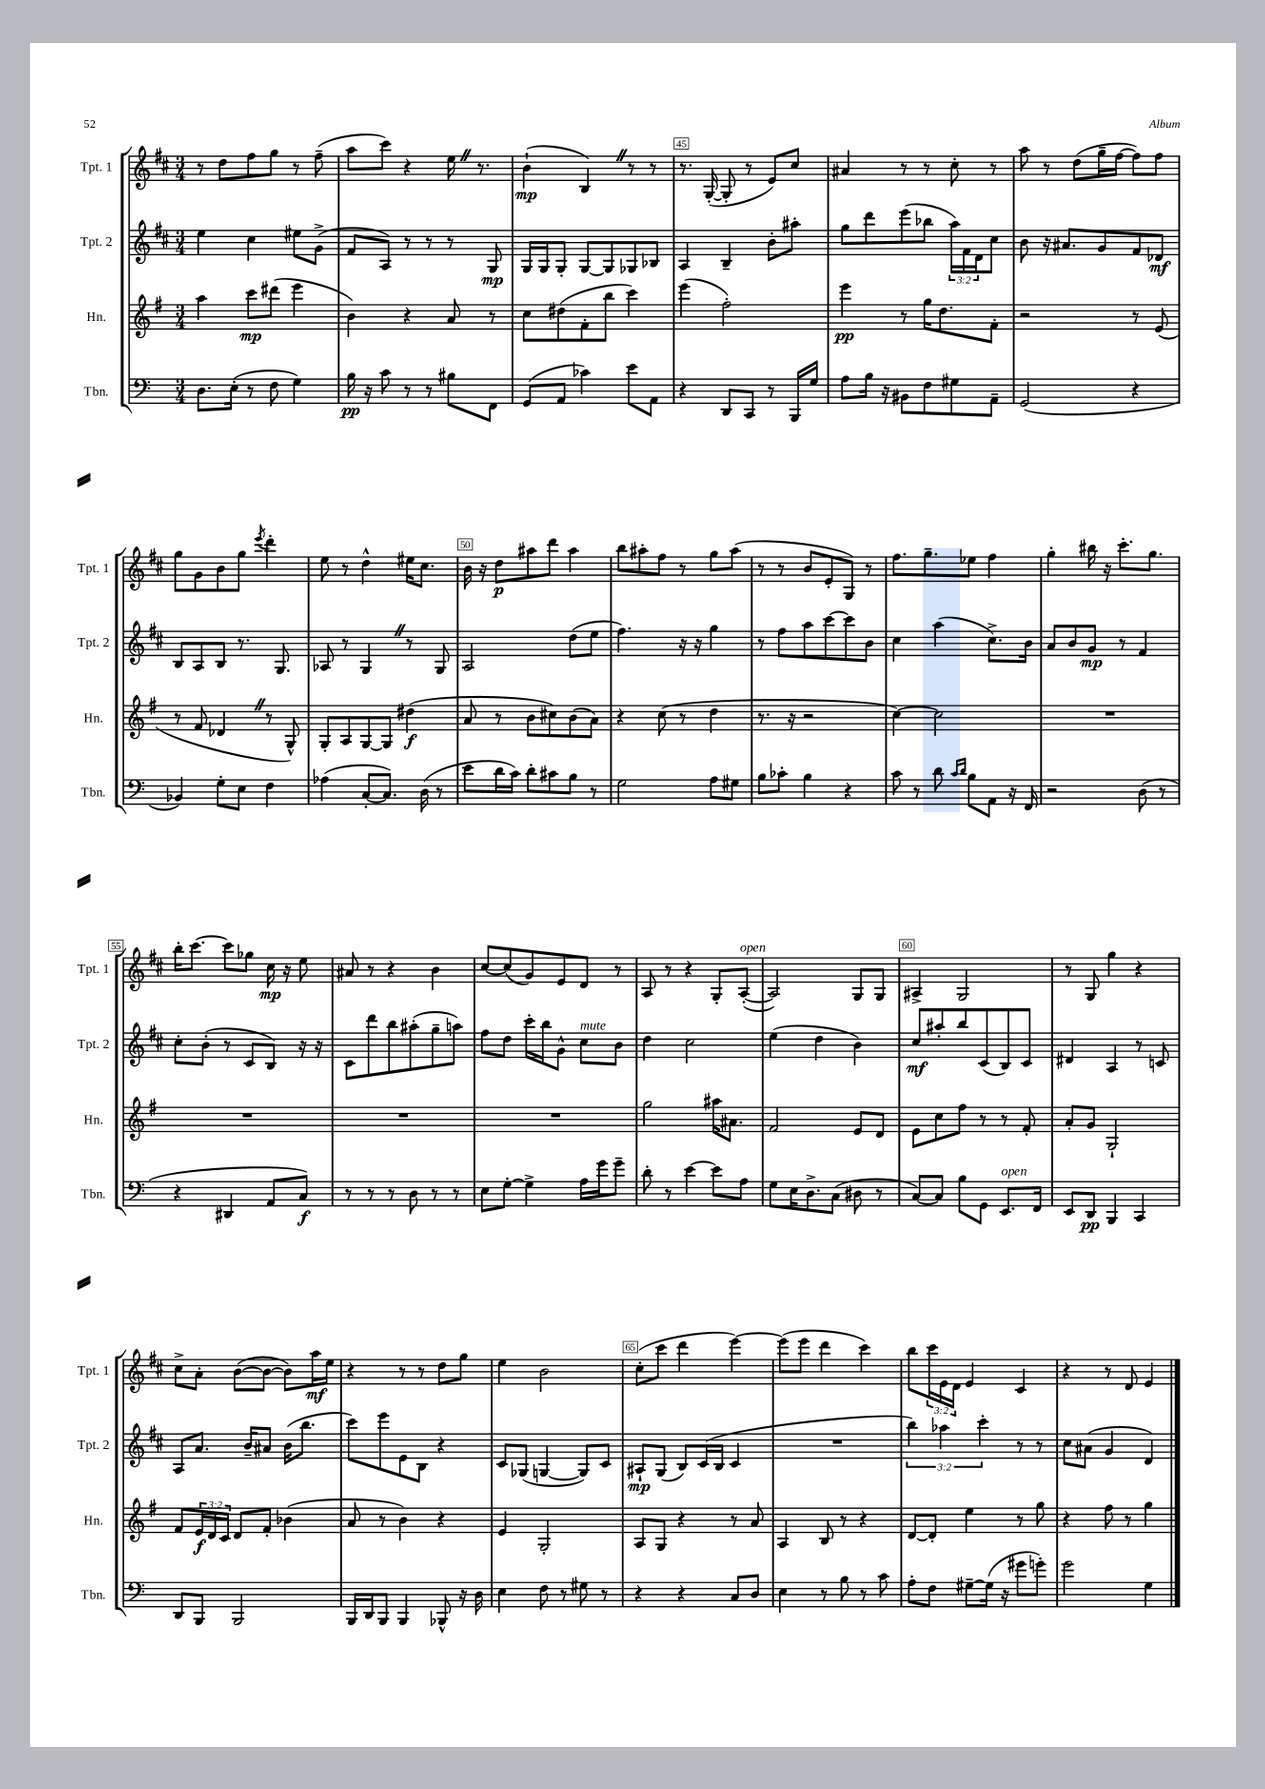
<<
\new StaffGroup <<
\new Staff = "s0" \with { instrumentName = "Tpt. 1" shortInstrumentName = "Tpt. 1" } {
    \clef treble \key d \major \numericTimeSignature \time 3/4 \override Staff.TupletNumber.text = #tuplet-number::calc-fraction-text
    r8 d''8 fis''8 g''8 r8 fis''8--( |
    a''8 cis'''8) r4 e''16 \once \override BreathingSign.text = \markup { \musicglyph "scripts.caesura.straight" } \breathe r8. |
    b'4-!\mp( b4) \once \override BreathingSign.text = \markup { \musicglyph "scripts.caesura.straight" } \breathe r8 r8 |
    r8. g16~-.( g8-. r8 e'8) cis''8 |
    ais'4 r8 r8 cis''8-. r8 |
    a''8 r8 d''8( g''16-- fis''16~ fis''8) fis''8 |
    g''8 g'8 b'8 g''8 \acciaccatura { e'''8 } d'''4-. |
    e''8 r8 d''4-^ eis''16 cis''8. |
    b'16 r16 d''8\p ais''8 d'''8 ais''4 |
    b''8 ais''8-. fis''8 r8 g''8 ais''8( |
    r8 r8 b'8 e'8-. g8) r8 |
    fis''8. g''8.-- ees''8 fis''4 |
    g''4-. bis''16 r16 cis'''8.-. g''8. |
    b''16-. cis'''8.~ cis'''8 ges''8 cis''16\mp r16 e''8 |
    ais'8 r8 r4 b'4 |
    cis''8~ cis''8( g'8) e'8 d'8 r8 |
    a8 r8 r4 g8-. a8~-.^\markup { \italic "open" }( |
    a2) g8 g8 |
    ais4-> g2 |
    r8 g8 g''4 r4 |
    cis''8-> a'8-. b'8~( b'8~ b'8) a''16\mf e''16 |
    r4 r8 r8 d''8 g''8 |
    e''4 b'2 |
    cis''8-.( cis'''8 d'''4 e'''4~) |
    e'''8( e'''8 d'''4 cis'''4) |
    b''8 \tuplet 3/2 { cis'''16 e'16 d'16 } e'4 cis'4 |
    r4 r8 d'8 e'4 \bar "|." |
}
\new Staff = "s1" \with { instrumentName = "Tpt. 2" shortInstrumentName = "Tpt. 2" } {
    \clef treble \key d \major \numericTimeSignature \time 3/4 \override Staff.TupletNumber.text = #tuplet-number::calc-fraction-text
    e''4 cis''4 eis''8 g'8->( |
    fis'8 a8) r8 r8 r8 g8\mp |
    g16 g16 g8-. g8~ g8 ges8 bes8 |
    a4 b4-- b'8-. ais''8-. |
    g''8 d'''8 e'''8( bes''8 \tuplet 3/2 { a''16) fis'16 d'16 } cis''8 |
    b'8 r16 ais'8. g'8 fis'8 des'8\mf |
    b8 a8 b8 r8. g8. |
    aes8 r8 g4 \once \override BreathingSign.text = \markup { \musicglyph "scripts.caesura.straight" } \breathe r8 g8 |
    a2 d''8( e''8 |
    fis''4.) r16 r16 g''4 |
    r8 fis''8 a''8 cis'''8~ cis'''8 b'8 |
    cis''4 a''4( cis''8.->) b'16 |
    a'8 b'8 g'8\mp r8 fis'4 |
    cis''8-. b'8-.( r8 cis'8 b8) r16 r16 |
    cis'8 d'''8 b''8 ais''8-.( g''8-- a''8) |
    fis''8 d''8 cis'''16-. b''16 g'8-^ cis''8^\markup { \italic "mute" } b'8 |
    d''4 cis''2 |
    e''4( d''4 b'4) |
    cis''8\mf ais''8-. b''8 cis'8( b8) cis'8 |
    dis'4 a4 r8 c'8 |
    a8 a'8. b'16-- ais'8 b'16( b''8. |
    cis'''8) e'''8 e'8 b8 r4 |
    cis'8 ges8( g4~ g8) cis'8 |
    ais8-!\mp g8( b8) cis'16( b16 cis'4 |
    R2. |
    \tuplet 3/2 { b''4) aes''4 cis'''4-. } r8 r8 |
    cis''8 ais'8( g'4 d'4) \bar "|." |
}
\new Staff = "s2" \with { instrumentName = "Hn." shortInstrumentName = "Hn." } {
    \clef treble \key g \major \numericTimeSignature \time 3/4 \override Staff.TupletNumber.text = #tuplet-number::calc-fraction-text
    a''4 c'''8\mp dis'''8( e'''4 |
    b'4) r4 a'8 r8 |
    c''8 dis''8( fis'8-. b''8 c'''4) |
    e'''4( fis''2-.) |
    e'''4\pp r8 g''16 d''8. fis'8-. |
    r2 r8 e'8( |
    r8 fis'8 des'4 \once \override BreathingSign.text = \markup { \musicglyph "scripts.caesura.straight" } \breathe r8 g8-^) |
    g8-. a8 g8~ g8 dis''4\f( |
    a'8 r8 b'8 cis''8) b'8( a'8) |
    r4 c''8( r8 d''4 |
    r8. r16 r2 |
    c''4~) c''2 |
    R2. |
    R2. |
    R2. |
    R2. |
    g''2 ais''16 ais'8. |
    fis'2 e'8 d'8 |
    e'8 c''8 fis''8 r8 r8 fis'8-. |
    a'8-. g'8 g2-! |
    fis'8 \tuplet 3/2 { e'16\f d'16 c'16 } d'8 fis'8-. bes'4( |
    a'8 r8 b'4) r4 |
    e'4 g2-. |
    a8 g8 r4 r8 a'8 |
    a4 b8 r8 r4 |
    d'8~ d'8-. e''4 r8 g''8 |
    r4 fis''8 r8 g''4 \bar "|." |
}
\new Staff = "s3" \with { instrumentName = "Tbn." shortInstrumentName = "Tbn." } {
    \clef bass \key c \major \numericTimeSignature \time 3/4
    d8. e16-.( r8 f8 g4) |
    b16\pp r16 c'8 r8 r8 bis8 f,8 |
    g,8( a,8 ces'4) e'8 a,8 |
    r4 d,8 c,8 r8 b,,16 g16 |
    a8 b16 r16 bis,8 f8 gis8 a,8-- |
    g,2( r4 |
    bes,4) g8-. e8 f4 |
    aes4( c8~-. c8.) d16( r8 |
    e'8 d'16 c'16) d'8-. cis'8 b8 r8 |
    g2 a8 gis8 |
    b8 ces'8-. b4 r4 |
    c'8 r8 d'8 \grace { c'16 d'16 } b8 a,8 r16 f,16 |
    r2 d8( r8 |
    r4 dis,4 a,8 c8\f) |
    r8 r8 r8 d8 r8 r8 |
    e8 g8~-. g4-> a16 g'16 g'8-- |
    d'8-. r8 e'4~ e'8 a8 |
    g8 e16 d8.-> c8( dis8 r8 |
    c8~) c8 b8 g,8 e,8.^\markup { \italic "open" } f,16 |
    e,8 d,8\pp b,,4 c,4 |
    d,8 b,,8 b,,2 |
    b,,16 d,16 b,,8 b,,4 bes,,8-^ r16 d16 |
    e4 f8 r8 gis8 r8 |
    r4 r4 c8 d8 |
    e4 r8 b8 r8 c'8 |
    a8-. f8 gis8~-- gis16( r16 gis'8 g'8-.) |
    g'2 g4 \bar "|." |
}
>>
>>
\layout { \context { \Score currentBarNumber = #42 \override BarNumber.break-visibility = ##(#f #t #t) barNumberVisibility = #(every-nth-bar-number-visible 5) \override BarNumber.stencil = #(make-stencil-boxer 0.1 0.3 ly:text-interface::print) } }
